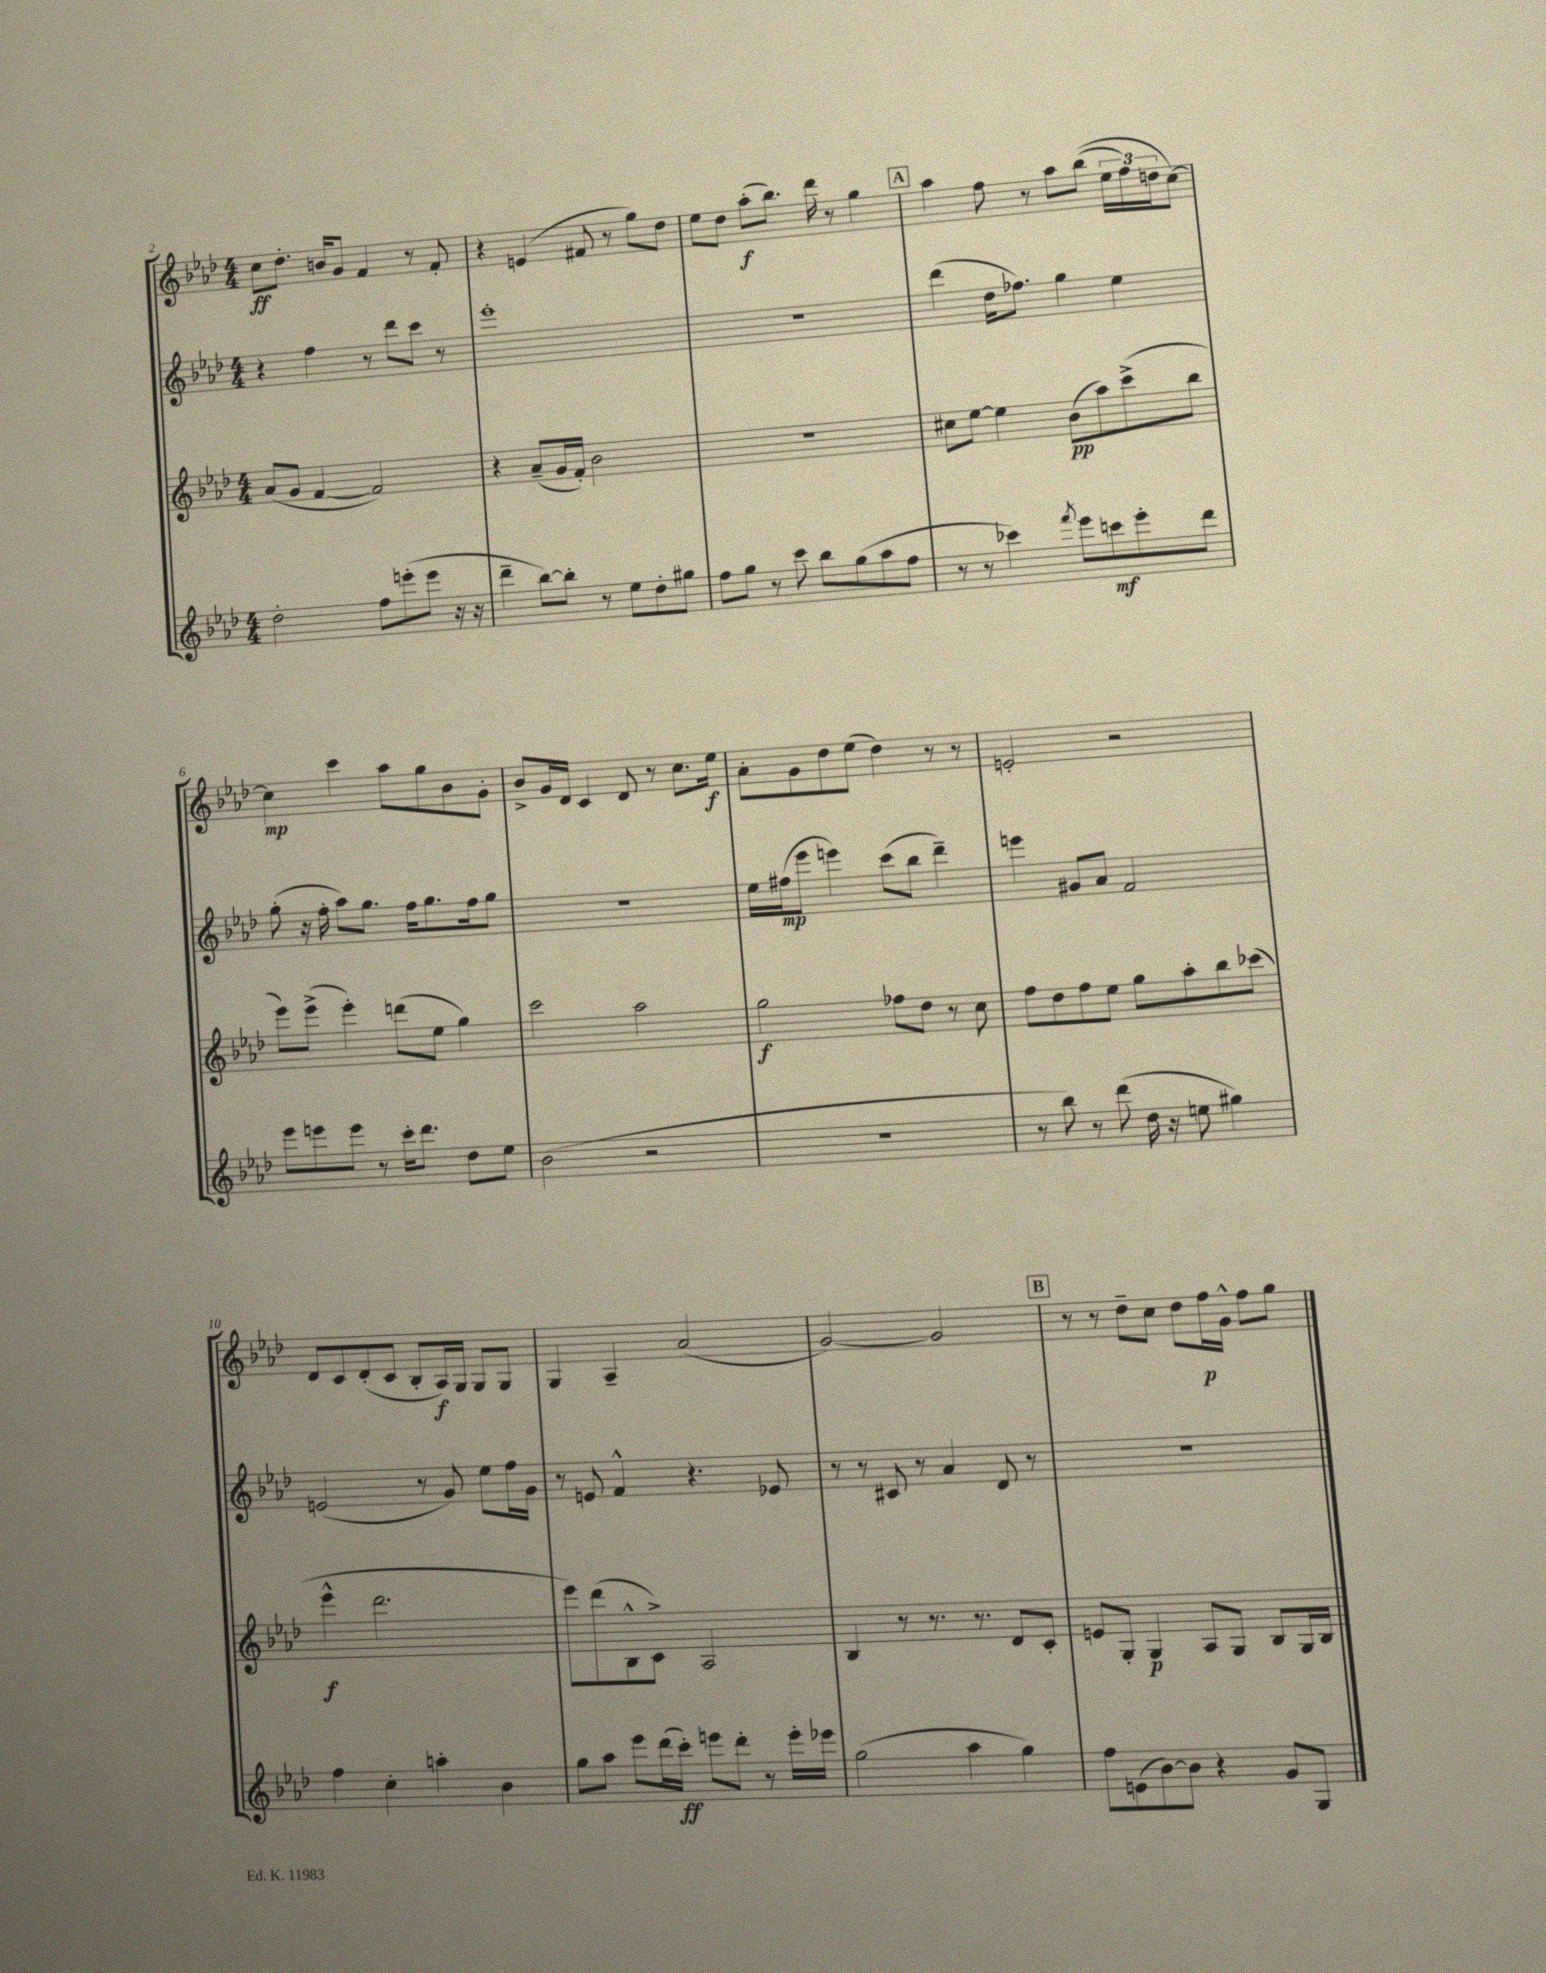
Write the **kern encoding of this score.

**kern	**kern	**kern	**kern
*staff4	*staff3	*staff2	*staff1
*clefG2	*clefG2	*clefG2	*clefG2
*k[b-e-a-d-]	*k[b-e-a-d-]	*k[b-e-a-d-]	*k[b-e-a-d-]
*M4/4	*M4/4	*M4/4	*M4/4
2dd-'\	(8a-/L	4r	8cc\L
.	8g/J	.	8.dd-'\J
.	[4f/	4ff\	.
.	.	.	16b/LK
.	.	.	8g/J
8ff\L	2f/])	8r	4f/
(8eee'\	.	8ddd-\L	.
8eee\J	.	8ccc\J	8r
16r	.	8r	8f'/
16r	.	.	.
=	=	=	=
4ddd-~\	4r	1eee-'	4r
[8bb-\L)	(8a-~/L	.	(4e/
8bb-'\]J	16g/L	.	.
.	16f'/JJ)	.	.
8r	2b-\	.	8f#/
8ee-\L	.	.	8r
8dd-'\	.	.	8gg\L)
8gg#\J	.	.	8dd-\J
=	=	=	=
8ff\L	1r	1r	8ee-\L
8gg\J	.	.	8dd-\J
8r	.	.	(8aa-'\L
8ccc\	.	.	8.bb-\J)
8bb-\L	.	.	.
.	.	.	16ddd-\
(8gg\	.	.	8r
8aa-\	.	.	4gg\
8ff\J	.	.	.
=	=	=	=
8r	8cc#\L	(4ddd-\	4aa-\
8r	[8ee-\J	.	.
4ccc-\)	4ee-\]	16dd-\LK	8ff\
.	.	8.ff-\J)	.
.	.	.	8r
8qfff/	.	.	.
8eee-\L	(8b-\L	4gg\	8aa-\L
8ccc\	8aa-\)	.	&((8bb-\J
8eee-'\	(8ccc^\	4ee-\	24ee-\LL
.	.	.	24ff\)
.	.	.	24dd\J
8ddd-\J	8bb-\J	.	[8cc\J&)
=	=	=	=
8eee-\L	8eee-\L)	(8gg'\	4cc\]
8eee\	(8eee-^\J	16r	.
.	.	16ff'\	.
8eee\J	4eee-'\)	8aa-\L)	4ccc\
8r	.	8.gg\J	.
16ccc'\LK	(8ddd\L	.	8aa-\L
8.ddd-\J	.	16ff\LK	.
.	8ee-\J	8.gg\	8gg\
8dd-\L	4gg\)	.	8b-\
.	.	16ff\k	.
8ee-\J	.	8gg\J	8g'\J
=	=	=	=
(2b-\	2ccc\	1r	8b-^/L
.	.	.	16g/L
.	.	.	16d-/JJ
.	.	.	4c/
2r	2aa-\	.	8d-/
.	.	.	8r
.	.	.	8.cc\L
.	.	.	16ee-\Jk
=	=	=	=
1r	2gg\	16ee-\LL	8a-'\L
.	.	(16ff#\J	.
.	.	8eee-\J	8g\
.	.	4eee\)	8dd-\
.	.	.	(8ee-\J
.	8ff-\L	(8ccc\L	4dd-\)
.	8dd-\J	8bb-\J	.
.	8r	4ddd-~\)	8r
.	8cc\	.	8r
=	=	=	=
8r	8ff\L	4eee\	2e'/
8bb-\)	8dd-\	.	.
8r	8ff\	8g#/L	.
(8ddd-\	8ee-\J	8a-/J	.
16dd-\	8gg\L	2f/	2r
16r	.	.	.
8ee\	8aa-'\	.	.
4gg#\)	8bb-\	.	.
.	(8ccc-\J	.	.
=	=	=	=
4ff\	4eee-^^\	(2e/	8d-/L
.	.	.	8c/
4cc'\	2.ddd-\	.	(8d-'/
.	.	.	8c/J
4aa'\	.	8r	8B-'/L
.	.	8g/)	16A-/L)
.	.	.	16G/JJ
4b-\	.	8ee-\L	8G/L
.	.	16ff\L	8G/J
.	.	16g\JJ	.
=	=	=	=
8gg\L	8eee-\L)	8r	4G/
8aa-\J	(8ddd-\	8e/	.
8eee-\L	8B-^^\	4f^^/	4A-~/
(16ddd-\L	8c^\J)	.	.
16ccc'\JJ)	.	.	.
8eee\L	2A-/	4.r	(2a-/
8ddd-'\J	.	.	.
8r	.	.	.
16eee'\LL	.	8e-/	.
16eee-\JJ	.	.	.
=	=	=	=
(2gg\	4B-/	8r	[2g/)
.	.	8r	.
.	8r	8c#/	.
.	8.r	8r	.
4aa-\	.	4a-/	2g/]
.	8.r	.	.
4gg\)	8d-/L	8d-/	.
.	8c'/J	8r	.
=	=	=	=
8ff\L	8e/L	1r	8r
(8e\	8G'/J	.	8r
[8b-\)	4G/	.	8dd-~\L
8b-\]J	.	.	8cc\J
4r	8A-/L	.	8dd-\L
.	8G/J	.	16ff\L
.	.	.	16g^^\JJ
8g/L	8B-/L	.	8ff\L
8G/J	16G/L	.	8gg\J
.	16B-/JJ	.	.
==	==	==	==
*-	*-	*-	*-
